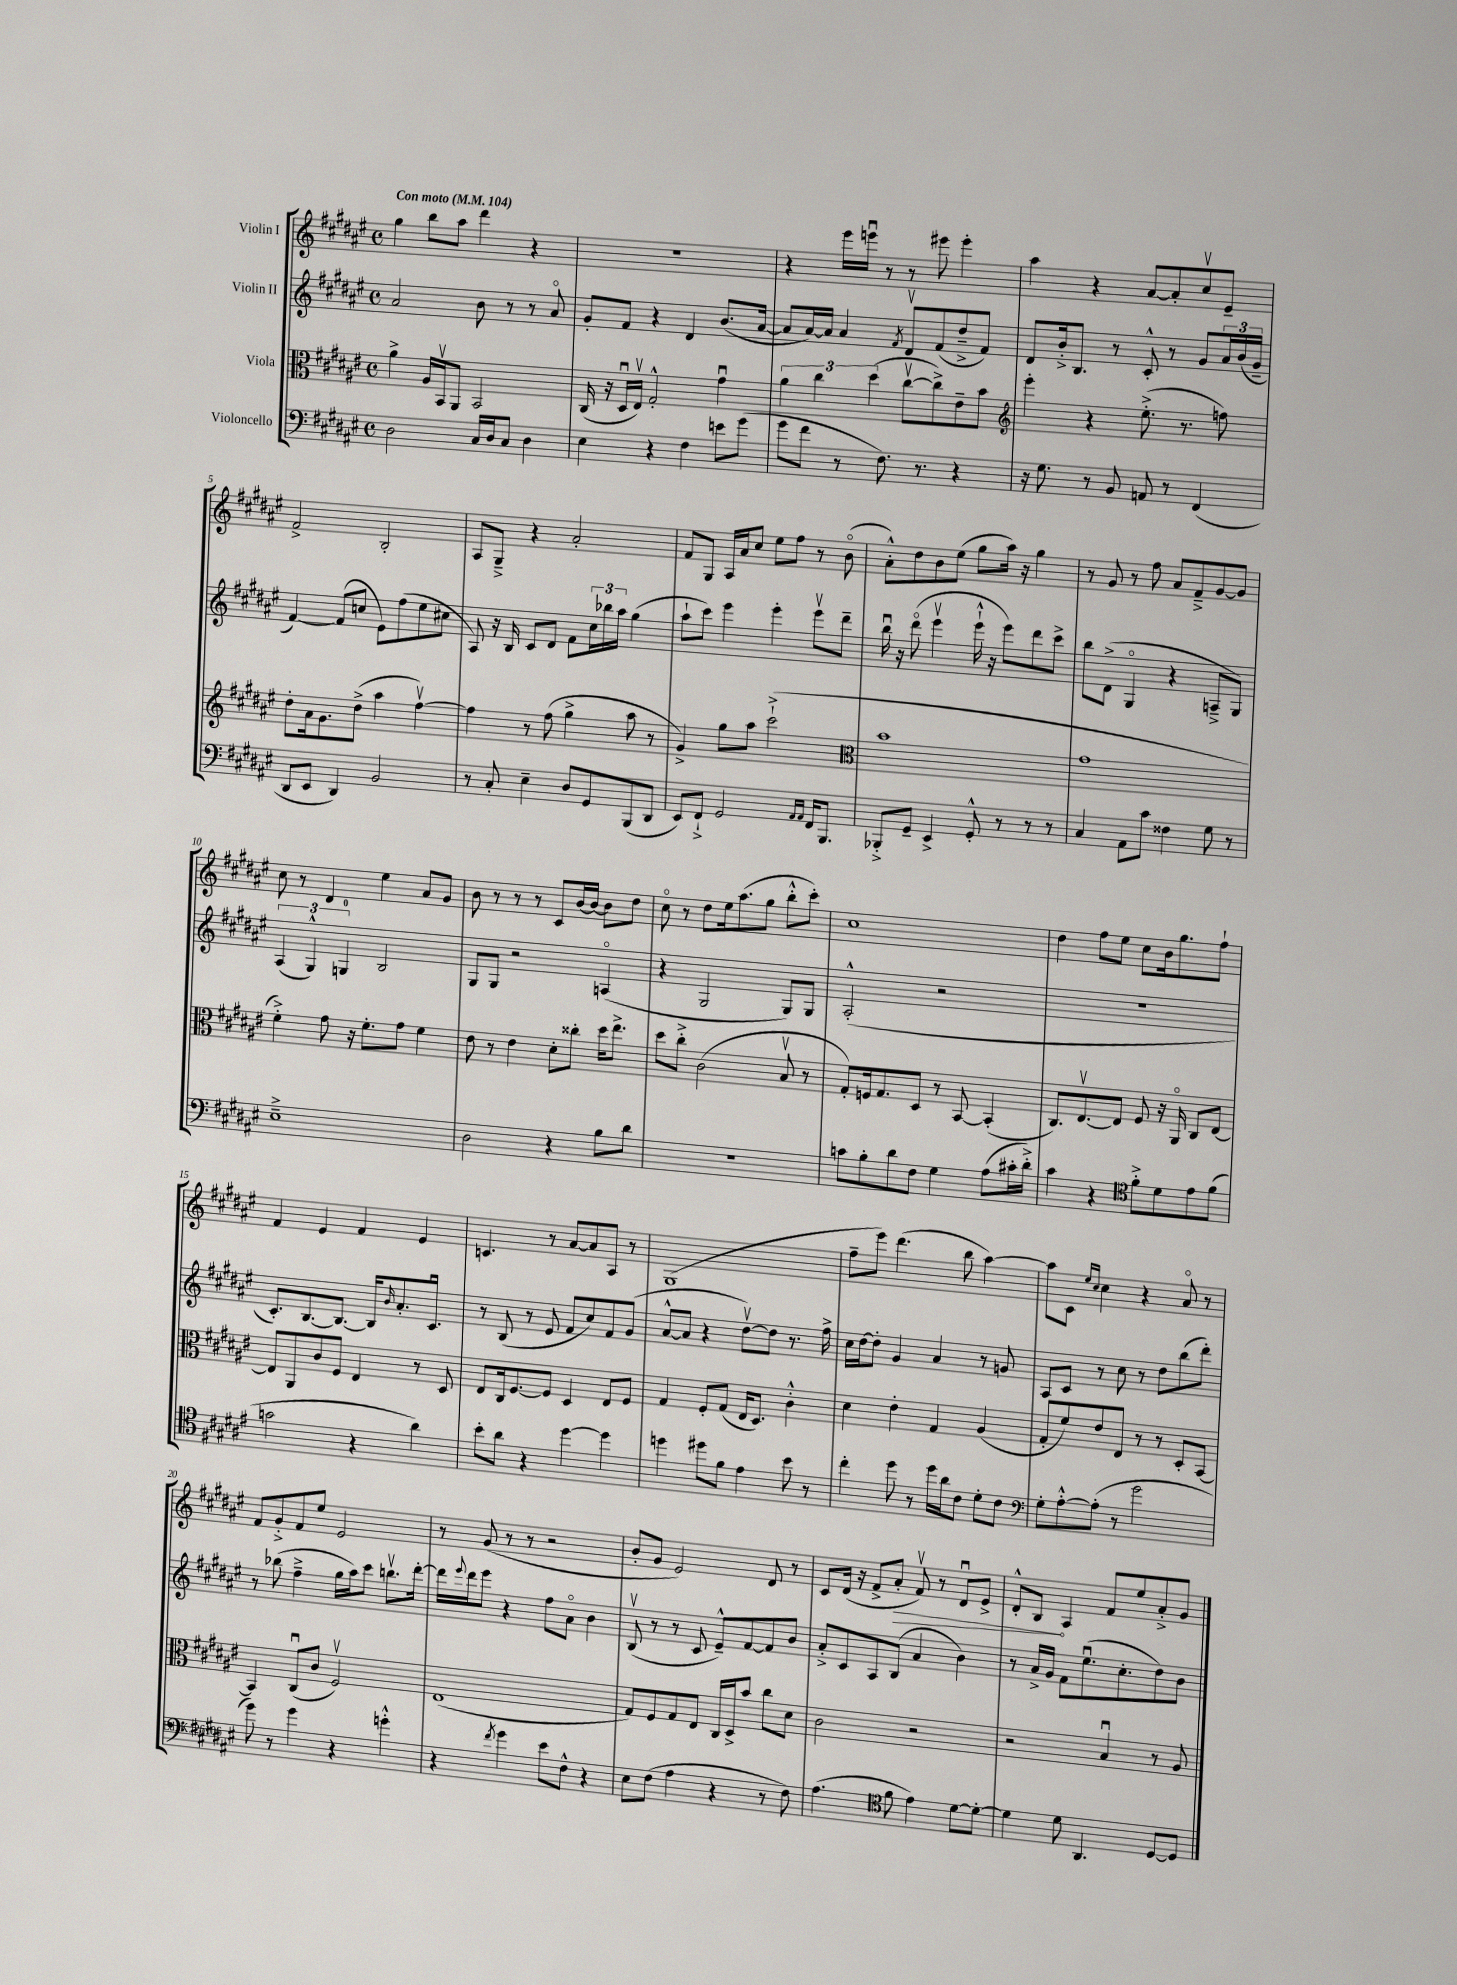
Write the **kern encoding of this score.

**kern	**kern	**kern	**kern
*staff4	*staff3	*staff2	*staff1
*clefF4	*clefC3	*clefG2	*clefG2
*k[f#c#g#d#a#e#]	*k[f#c#g#d#a#e#]	*k[f#c#g#d#a#e#]	*k[f#c#g#d#a#e#]
*M4/4	*M4/4	*M4/4	*M4/4
*met(c)	*met(c)	*met(c)	*met(c)
*MM104	*MM104	*MM104	*MM104
2D#\	4a#^\	2a#/	4gg#\
.	16A#/LL	.	8bb\L
.	16BBv/J	.	.
.	8AA#/J	.	8aa#\J
16C#/LL	2BB/	8b\	4ddd#\
16D#/J	.	.	.
8C#/J	.	8r	.
4D#\	.	8r	4r
.	.	8a#o/	.
=	=	=	=
4E#\	(16C#/	8g#'/L	1r
.	16r	.	.
.	16D#u/LL	8f#/J	.
.	16E#v/JJ)	.	.
4r	2G#'^^/	4r	.
4F#\	.	4d#/	.
8e\L	4g#u\	(8.b/L	.
(8g#\J	.	.	.
.	.	[16a#/Jk	.
=	=	=	=
8g#\L	6a#\	8a#/]L	4r
8f#\J	.	[16a#/L)	.
.	6cc#\	.	.
.	.	16a#/]JJ	.
8r	.	4a#/	16eee#\LL
.	.	.	16eeeu\JJ
.	(6dd#\	.	.
8.F#\)	.	.	8r
.	.	8qf#/	.
.	[8cc#v\L	8d#v/L	8r
8.r	.	.	.
.	8cc#^\])	(8f#/	8eee#\
4r	8e#~\	8dd#~^/	4eee#'\
.	8b\J	8f#/J)	.
=	=	=	=
*	*clefG2	*	*
16r	4eee#'\	8d#/L	4aa#\
8.G#\	.	.	.
.	.	16b'^/k	.
.	.	8.B/J	.
8r	4r	.	4r
8BB/	.	8r	.
8AA/	(8.ee#'^\	8c#'^^/	[8a#/L
8r	.	8r	8a#'/]
.	8.r	.	.
(4FF#/	.	8g#/L	8cc#v/
.	8ff\)	24a#/L	8e#~/J
.	.	(24b/	.
.	.	24g#~/JJ	.
=	=	=	=
8DD#/L	8dd#'\L	[4f#/)	2f#^/
8EE#/J	16a#\k	.	.
.	8.g#\	.	.
4DD#/)	.	(8f#/]L	.
.	(8dd#^\J	8cc/J	.
2BB/	4aa#\	8e#\L)	2B'/
.	.	(8ff#\	.
.	[4ff#v\)	8ee#\	.
.	.	8cc#\J	.
=	=	=	=
8r	4ff#\]	8A#/)	8A#/L
8C#'/	.	16r	8G#~^/J
.	.	16B/	.
4E#~\	8r	8c#/L	4r
.	(8ff#\	8d#/J	.
8D#/L	4gg#^\	8f#\L	2a#'/
8GG#/	.	24cc#\L	.
.	.	24bb-\	.
.	.	24aa#\JJ	.
(8BBB/	8aa#\	(4gg#\	.
8DD#/J	8r	.	.
=	=	=	=
8EE#/L)	4g#^/)	8aa#`\L	8f#/L
8FF#`^/J	.	8ccc#\J)	8G#/J
2GG#/	8gg#\L	4eee#\	16A#/LL
.	.	.	16a#/J
.	8aa#\J	.	8cc#/J
.	(2ccc#`^\	4eee#'\	8ee#\L
.	.	.	8ff#\J
16qqAA#/LL	.	.	.
16qqAA#/JJ	.	.	.
16FF#/LK	.	8eee#v\L	8r
8.BBB/J	.	.	.
.	.	8ddd#~\J	(8bo\
=	=	=	=
*	*clefC3	*	*
8BBB-'^/L	1b	16bbu\	8a#'^^\L)
.	.	16r	.
8GG#~/J	.	(8ddd#o\	8dd#\
4EE#^/	.	4eee#v\	8b\
.	.	.	(8ee#\J
8GG#'^^/	.	16eee#`^^\	8gg#\L
.	.	16r	.
8r	.	8eee#\L)	16aa#\Jk)
.	.	.	16r
8r	.	8ddd#\	4gg#\
8r	.	8ccc#^\J	.
=	=	=	=
4C#/	1g#	8bb\L	8r
.	.	(8d#^\J	8g#/
8AA#\L	.	4G#o/	8r
8c#\J	.	.	8ff#\
4F##\	.	4r	8a#/L
.	.	.	8f#~^/
8G#\	.	8A~^/L	[8g#/
8r	.	8G#/J)	8g#/]J
=	=	=	=
1E#~^	4f#'^\)	(6A#/	8cc#\
.	.	.	8r
.	.	6G#^^/)	.
.	8g#\	.	4d#/
.	.	6G/	.
.	16r	.	.
.	8.f#'\L	.	.
.	.	2B/	4ee#\
.	8g#\J	.	.
.	4f#\	.	8a#/L
.	.	.	8g#/J
=	=	=	=
2D#\	8e#\	8G#/L	8b\
.	8r	8G#/J	8r
.	4e#\	2r	8r
.	.	.	8r
4r	8d#'\L	.	8c#/L
.	8cc##'\J	.	[16b/L
.	.	.	16b/_JJ
8B\L	16dd#\LK	(4Ao/	8b\]L
.	8.ee#^\J	.	.
8d#\J	.	.	8dd#\J
=	=	=	=
1r	8dd#\L	4r	8cc#o\
.	8cc#'^\J	.	8r
.	(2c#\	2G#/	8dd#\L
.	.	.	16ee#\k
.	.	.	(8.aa#\
.	.	.	8gg#\J
.	8Bv/	8G#/L)	8bb'^^\L
.	8r	8G#/J	8ccc#'\J)
=	=	=	=
8c\L	8G#'/L)	(2A#'^^/	1cc#
8B'\	16F/k	.	.
.	8.G#/	.	.
8d#\	.	.	.
8F#\J	8D#/J	.	.
4G#\	8r	2r	.
.	[8BB/	.	.
(8A#\L	(4BB'/]	.	.
16c#'\L	.	.	.
16d#'^\JJ)	.	.	.
=	=	=	=
4c#\	8.C#/L)	1r	4dd#\
.	[8.E#v/	.	.
4r	.	.	8ff#\L
.	8E#/]J	.	8ee#\J
*clefC4	*	*	*
8f#'^\L	8F#/	.	8cc#\L
8d#\	16r	.	16b\k
.	16AA#o/	.	8.gg#\
8e#\	8C#/L	.	.
(8f#\J	[8E#/J	.	8ff#`\J
=	=	=	=
2g\	8E#/]L	8.c#'/L)	4f#/
.	8AA#/	.	.
.	.	[8.B/	.
.	8c#/	.	4e#/
.	8F#/J	8.B/_J	.
4r	4E#/	.	4f#/
.	.	16B/]LK	.
.	.	16qqb/	.
.	.	8.a#'/	.
4a#\)	8r	.	4e#/
.	.	8.c#u/J	.
.	8D#/	.	.
=	=	=	=
8b'\L	8E#/L	8r	4.c/
8a#\J	16C#/k	(8B/	.
.	[8.F#/	.	.
4r	.	8r	.
.	8F#/]J	8e#/	8r
[4dd#\	4D#/	8f#/L	[8a#/L
.	.	8cc#/)	8a#/]
4dd#\]	8E#/L	8f#/	8A#/J
.	8F#/J	(8g#/J	8r
=	=	=	=
4dd\	4G#/	[8a#^^/L	(1G#
.	.	8a#/]J	.
8dd#\L	8F#'/L	4r	.
8f#\J	(8G#/J	.	.
4e#\	16E#/LK	[8dd#v\L)	.
.	8.D#/J)	.	.
.	.	8dd#\]J	.
8b\	4c#'^^\	8.r	.
8r	.	.	.
.	.	16ff#^\	.
=	=	=	=
4cc#'\	4d#\	16cc#\LL	8ff#~\L
.	.	[16dd#\J	.
.	.	8dd#'\]J	8eee#\J)
8dd#\	4e#'\	4g#/	(4.ddd#\
8r	.	.	.
16dd#\LL	4G#/	4a#/	.
16a#\J	.	.	.
8c#\J	.	.	8bb\
8d#'\L	(4A#/	8r	[4aa#\)
8c#\J	.	8g/	.
=	=	=	=
*clefF4	*	*	*
8G#'\L	8G#'/L	8A#/L	8aa#\]L
[8A#'^^\	8f#/)	8c#/J	8c#\J
.	.	.	16qqee#/LL
.	.	.	16qqcc#/JJ
(8A#'\]J	8e#/	8r	4cc#\
8r	8E#/J	8cc#\	.
2g#\	8r	8r	4r
.	8r	8dd#\L	.
.	8D#'/L	(8bb\	8a#o/
.	[8BB/J	8ddd#'\J)	8r
=	=	=	=
8g#\)	4BB/]	8r	8f#/L
8r	.	(8bb-\	8g#'^/
4g#\	(8C#u/L	4ff#~^\	8f#/
.	8c#/J	.	8ee#/J
4r	2F#v/)	16gg#\LL	2e#/
.	.	16aa#\J)	.
.	.	8ccc#\J	.
4g'^^\	.	8.bbv\L	.
.	.	[16ddd#'\Jk	.
=	=	=	=
4r	(1E#	16ddd#\]LL	8r
.	.	8qqeee#/	.
.	.	16ddd#\J	.
.	.	8eee#\J	(8g#/
8qf#/	.	.	.
4g#\	.	4r	8r
.	.	.	8r
8e#\L	.	8ff#\L	2r
8F#^^\J	.	8a#o\J	.
4r	.	4b\	.
=	=	=	=
8E#\L	8G#/L)	(8Bv/	8b'/L
(8F#\J	8F#/	8r	8g#/J
4A#\	8G#/	8r	2e#/)
.	8E#/J	8c#/	.
4r	16C#/LL	8e#~^^/L)	.
.	16D#^/J	.	.
.	8b/J	[8f#/	.
8r	8cc#\L	8f#/]	8d#/
8F#\)	8d#\J	8b/J	8r
=	=	=	=
(4.A#\	2c#\	8a#'^/L	8c#/L
.	.	8c#/	(16d#/Jk
.	.	.	16r
.	.	8A#/	8f#^/L
*clefC4	*	*	*
8f#\	.	(8B/J	8a#'/J
4e#\)	2r	4a#/	8f#v/)
.	.	.	8r
[8d#\L	.	4b\)	8d#u/L
8d#'\_J	.	.	8e#^/J
=	=	=	=
4d#\]	2r	8r	8d#'^^/L
.	.	16a#^/LL	8B/J
.	.	16g#/JJ	.
8d#\	.	8f#\L	4A#/
4.AA#/	.	(8.ee#u\	.
.	4Bu/	.	8f#/L
.	.	8.cc#'\	.
.	.	.	8ee#/
[8D#/L	8r	8dd#\)	8a#'^/
8D#/]J	8A#/	8b\J	8g#/J
==	==	==	==
*-	*-	*-	*-
